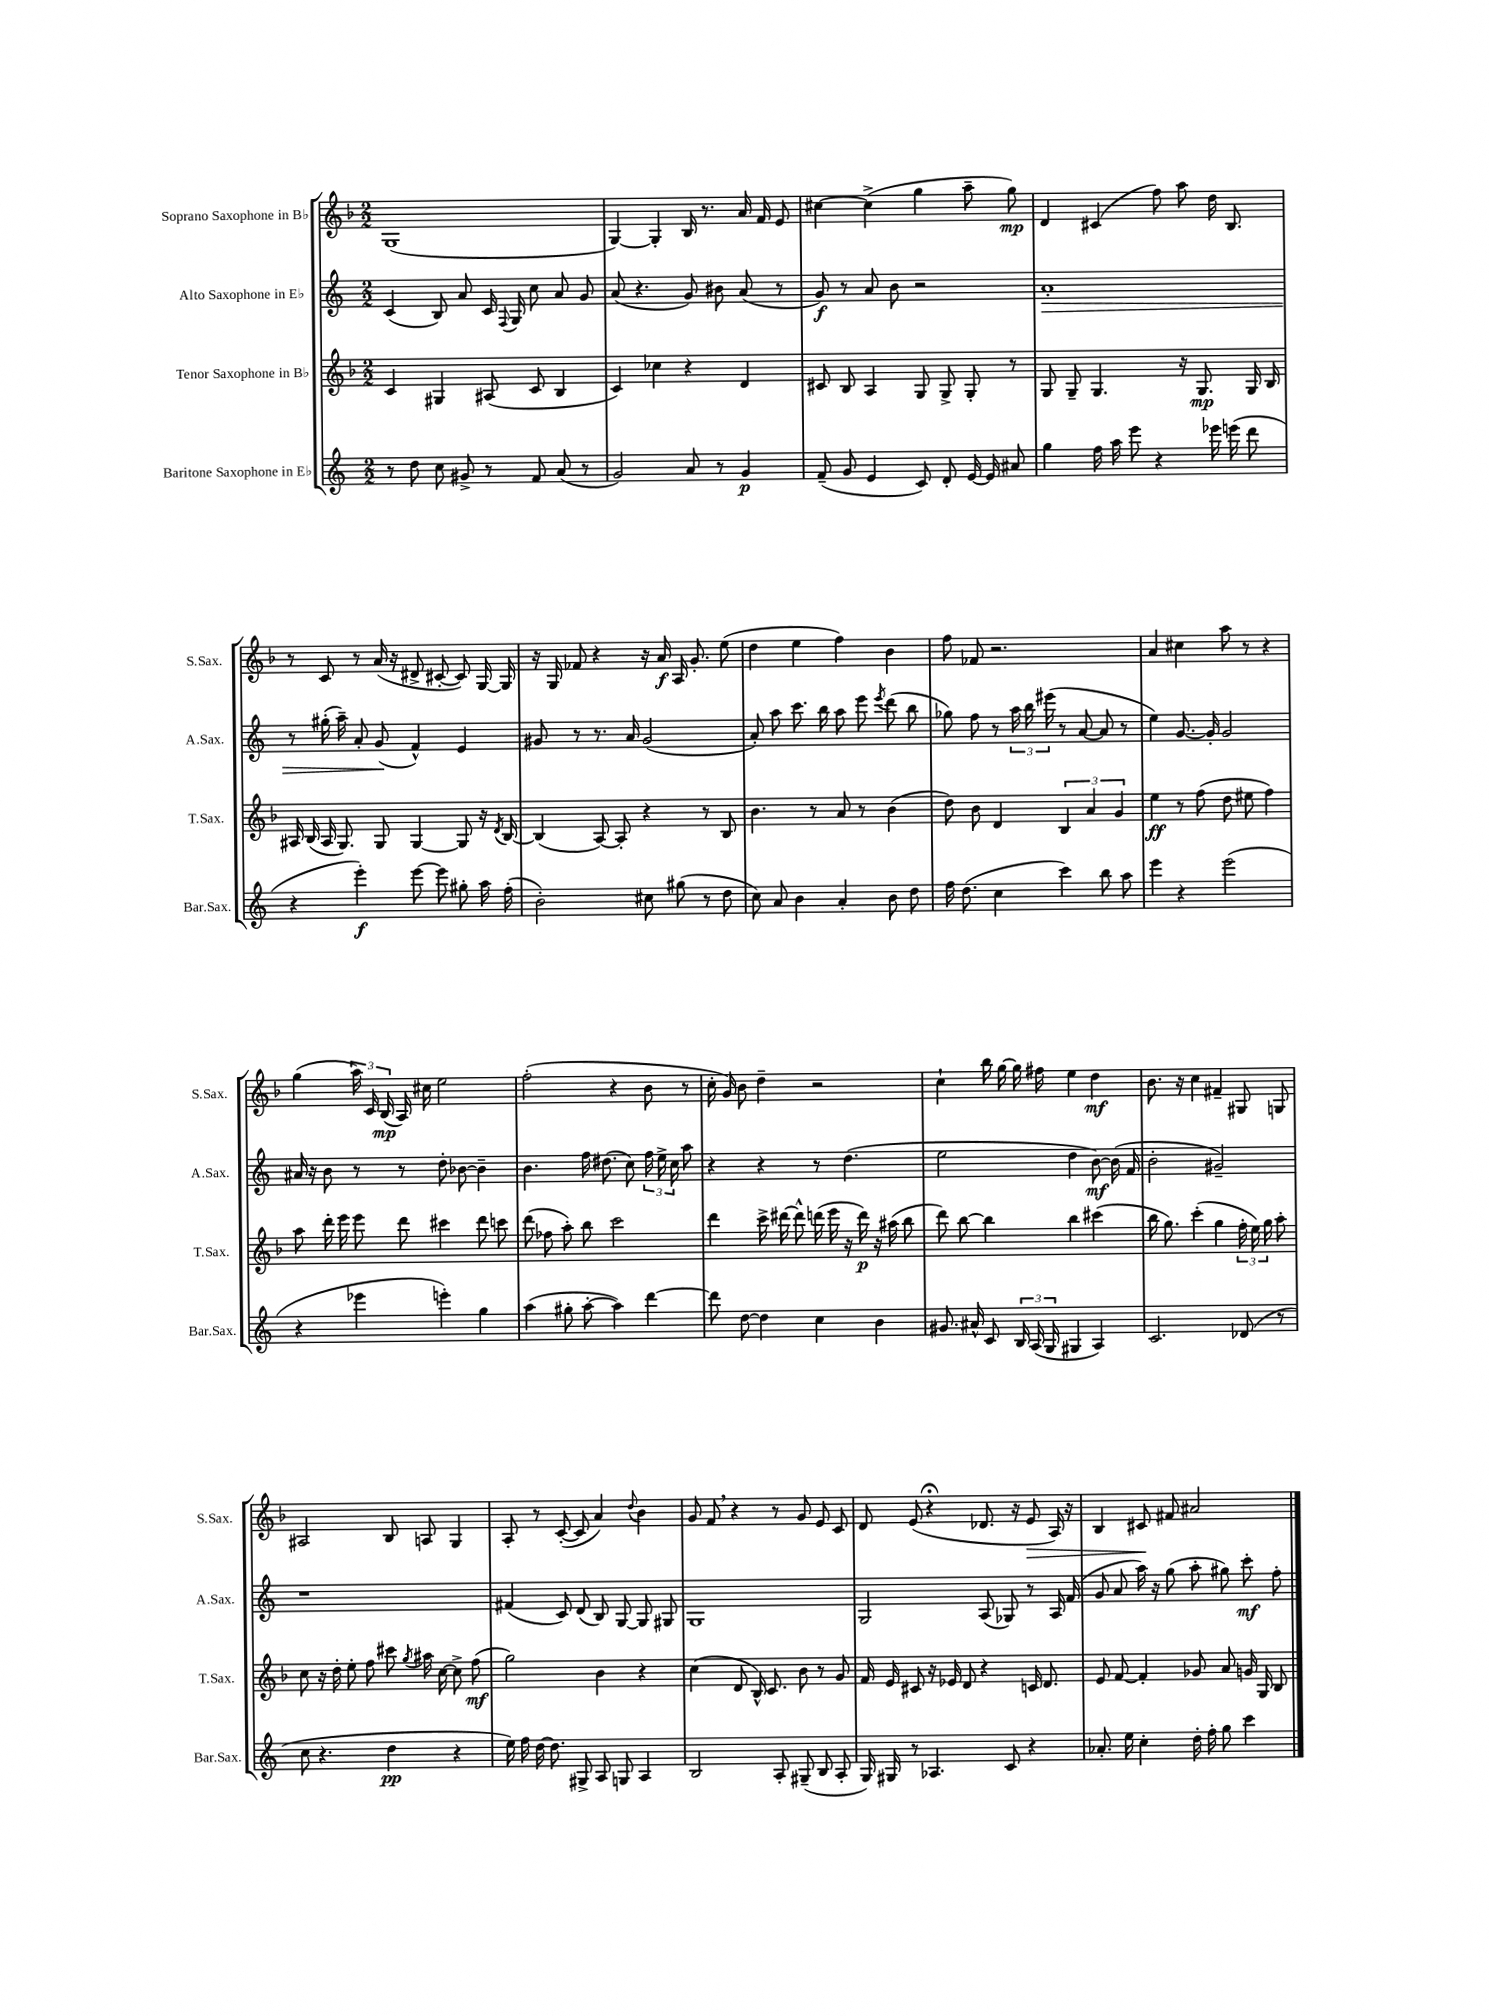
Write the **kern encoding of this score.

**kern	**dynam	**kern	**dynam	**kern	**dynam	**kern	**dynam
*part4	*part4	*part3	*part3	*part2	*part2	*part1	*part1
*staff4	*staff4	*staff3	*staff3	*staff2	*staff2	*staff1	*staff1
*I"Baritone Saxophone in E♭	*	*I"Tenor Saxophone in B♭	*	*I"Alto Saxophone in E♭	*	*I"Soprano Saxophone in B♭	*
*I'Bar.Sax.	*	*I'T.Sax.	*	*I'A.Sax.	*	*I'S.Sax.	*
*clefG2	*	*clefG2	*	*clefG2	*	*clefG2	*
*k[]	*	*k[b-]	*	*k[]	*	*k[b-]	*
*M2/2	*	*M2/2	*	*M2/2	*	*M2/2	*
=14	=14	=14	=14	=14	=14	=14	=14
8r	.	4c/	.	(4c/	.	(1G	.
8dd\	.	.	.	.	.	.	.
8cc\	.	4G#X/	.	8B/)	.	.	.
8g#X^/	.	.	.	8a/	.	.	.
8r	.	(8A#X/	.	16c/	.	.	.
.	.	.	.	8qqF/	.	.	.
.	.	.	.	16G/	.	.	.
8f/	.	8c/	.	8cc\	.	.	.
(8a/	.	4B-/	.	8a/	.	.	.
8r	.	.	.	8g/	.	.	.
=15	=15	=15	=15	=15	=15	=15	=15
2g/)	.	4c/)	.	(8a/	.	[4G/)	.
.	.	.	.	4.r	.	.	.
.	.	4cc-X\	.	.	.	4G'/]	.
8a/	.	4r	.	8g/)	.	16B-/	.
.	.	.	.	.	.	8.r	.
8r	.	.	.	8b#X\	.	.	.
4g/	p	4d/	.	(8a/	.	16a/	.
.	.	.	.	.	.	16f/	.
.	.	.	.	8r	.	8e/	.
=16	=16	=16	=16	=16	=16	=16	=16
(8f~/	.	8c#X/	.	8g/)	f	[4cc#X\	.
8g/	.	8B-/	.	8r	.	.	.
4e/	.	4A/	.	8a/	.	(4cc#^\]	.
.	.	.	.	8b\	.	.	.
8c/)	.	8G/	.	2r	.	4gg\	.
8d'/	.	8G^/	.	.	.	.	.
[16e/	.	8G'/	.	.	.	8aa~\	.
16e/]	.	.	.	.	.	.	.
8a#X/	.	8r	.	.	.	8gg\)	mp
=17	=17	=17	=17	=17	=17	=17	=17
!	!	!	!	!	!LO:HP:b	!	!
4gg\	.	8G/	.	1a'	>	4d/	.
.	.	8G~/	.	.	.	.	.
16ff\	.	4.G/	.	.	.	(4c#X/	.
16aa\	.	.	.	.	.	.	.
8eee\	.	.	.	.	.	.	.
4r	.	.	.	.	.	8ff\)	.
.	.	16r	.	.	.	8aa\	.
.	.	8.G/	mp	.	.	.	.
16eee-X\	.	.	.	.	.	16dd\	.
(16eeen\	.	.	.	.	.	8.B-/	.
8ddd\	.	16G/	.	.	.	.	.
.	.	16B-/	.	.	.	.	.
!!LO:LB:g=z
=18	=18	=18	=18	=18	=18	=18	=18
4r	.	16A#X/	.	8r	.	8r	.
.	.	(16B-/	.	.	.	.	.
.	.	16A#/	.	(16gg#X'\	.	8c/	.
.	.	8.G/)	.	16aa~\)	.	.	.
4eee'\)	f	.	.	8a'/	.	8r	.
.	.	8G/	.	(8g/	.	(16a/	.
.	.	.	.	.	.	16r	.
[8eee\	.	[4G/	.	4f^^/)	]	8d#X^/	.
8eee\]	.	.	.	.	.	[8c#X'/	.
8gg#X'\	.	8G/]	.	4e/	.	8c#/])	.
16aa\	.	16r	.	.	.	[16G/	.
.	.	8qd/	.	.	.	.	.
(16ff'\	.	[16B-/	.	.	.	16G/]	.
=19	=19	=19	=19	=19	=19	=19	=19
2b'\)	.	(4B-/]	.	8g#X/	.	16r	.
.	.	.	.	.	.	16G/	.
.	.	.	.	8r	.	8f-X/	.
.	.	[8A/)	.	8.r	.	4r	.
.	.	8A'/]	.	.	.	.	.
.	.	.	.	16a/	.	.	.
8cc#X\	.	4r	.	(2g#/	.	16r	.
.	.	.	.	.	.	16a/	f
(8gg#X\	.	.	.	.	.	16A/	.
.	.	.	.	.	.	8.g'/	.
8r	.	8r	.	.	.	.	.
8dd\	.	8B-/	.	.	.	(8ee\	.
=20	=20	=20	=20	=20	=20	=20	=20
8cc\)	.	4.b-\	.	8a'/)	.	4dd\	.
8a/	.	.	.	8aa\	.	.	.
4b\	.	.	.	8.ccc\	.	4ee\	.
.	.	8r	.	.	.	.	.
.	.	.	.	16bb\	.	.	.
4a'/	.	8a/	.	8aa\	.	4ff\)	.
.	.	8r	.	8eee\	.	.	.
.	.	.	.	8qeee/	.	.	.
8b\	.	(4b-\	.	(8ddd\	.	4b-\	.
8dd\	.	.	.	8bb\	.	.	.
=21	=21	=21	=21	=21	=21	=21	=21
16ff\	.	8dd\)	.	8gg-X\)	.	8ff\	.
(8.dd\	.	.	.	.	.	.	.
.	.	8b-\	.	8ff\	.	8f-X/	.
4cc\	.	4d/	.	8r	.	2.r	.
.	.	.	.	24aa\	.	.	.
.	.	.	.	24bb\	.	.	.
.	.	.	.	(24eee#X\	.	.	.
4ccc\)	.	6B-/	.	8r	.	.	.
.	.	.	.	[8a/	.	.	.
.	.	6a/	.	.	.	.	.
8bb\	.	.	.	8a/]	.	.	.
.	.	6g/	.	.	.	.	.
8aa\	.	.	.	8r	.	.	.
=22	=22	=22	=22	=22	=22	=22	=22
4eee\	.	4ee\	ff	4ee\)	.	4a/	.
4r	.	8r	.	[8.g/	.	4cc#X\	.
.	.	(8ff\	.	.	.	.	.
.	.	.	.	16g'/]	.	.	.
(2eee\	.	8dd\	.	2g/	.	8aa\	.
.	.	8ee#X\	.	.	.	8r	.
.	.	4ff\)	.	.	.	4r	.
!!LO:LB:g=z
=23	=23	=23	=23	=23	=23	=23	=23
4r	.	8aa\	.	16a#X/	.	(4gg\	.
.	.	.	.	16r	.	.	.
.	.	16ddd'\	.	8b\	.	.	.
.	.	16eee\	.	.	.	.	.
4eee-X\	.	8eee\	.	8r	.	24aa\)	.
.	.	.	.	.	.	24c/	.
.	.	.	.	.	.	(24B-/	mp
.	.	8ddd\	.	8r	.	16A/)	.
.	.	.	.	.	.	16cc#X\	.
4eeen'\)	.	4ccc#X\	.	8dd'\	.	2ee\	.
.	.	.	.	[8b-X\	.	.	.
4gg\	.	8ddd\	.	4b-~\]	.	.	.
.	.	8cccn\	.	.	.	.	.
=24	=24	=24	=24	=24	=24	=24	=24
(4aa\	.	(8ddd\	.	4.b\	.	(2ff'\	.
.	.	8ff-X\	.	.	.	.	.
8gg#X'\	.	8aa'\)	.	.	.	.	.
[8aa'\	.	8bb-\	.	16ff\	.	.	.
.	.	.	.	(8.dd#X\	.	.	.
4aa\])	.	2ccc\	.	.	.	4r	.
.	.	.	.	8cc\)	.	.	.
[4ddd\	.	.	.	24ff\	.	8b-\	.
.	.	.	.	24ee^\	.	.	.
.	.	.	.	24cc\	.	.	.
.	.	.	.	8aa\	.	8r	.
=25	=25	=25	=25	=25	=25	=25	=25
8ddd\]	.	4ddd\	.	4r	.	16cc'\	.
.	.	.	.	.	.	16g/)	.
[8dd\	.	.	.	.	.	8b-\	.
4dd\]	.	16ccc^\	.	4r	.	4dd~\	.
.	.	[16ddd#X\	.	.	.	.	.
.	.	8ddd#^^\]	.	.	.	.	.
4cc\	.	(16dddn\	.	8r	.	2r	.
.	.	16eee\	.	.	.	.	.
.	.	16r	.	(4.dd\	.	.	.
.	.	16ddd\)	p	.	.	.	.
4b\	.	16r	.	.	.	.	.
.	.	(16aa#X\	.	.	.	.	.
.	.	8bb-\	.	.	.	.	.
=26	=26	=26	=26	=26	=26	=26	=26
8.g#X/	.	8ddd\)	.	2ee\	.	4cc`\	.
.	.	[8bb-\	.	.	.	.	.
16a#X^^/	.	.	.	.	.	.	.
8c/	.	4bb-\]	.	.	.	16bb-\	.
.	.	.	.	.	.	[16gg\	.
24B/	.	.	.	.	.	16gg\]	.
(24A/	.	.	.	.	.	.	.
.	.	.	.	.	.	16ff#X\	.
24G/	.	.	.	.	.	.	.
4G#X/	.	4bb-\	.	4dd\	.	4ee\	.
4A/)	.	(4ccc#X\	.	[8b\)	mf	4dd\	mf
.	.	.	.	(16b\]	.	.	.
.	.	.	.	16f/	.	.	.
=27	=27	=27	=27	=27	=27	=27	=27
2.c/	.	16bb-\	.	2b'\	.	8.b-\	.
.	.	8.gg\)	.	.	.	.	.
.	.	.	.	.	.	16r	.
.	.	(4ccc'\	.	.	.	4cc\	.
.	.	4gg\	.	2g#X~/)	.	4f#X~/	.
(8d-X/	.	24ff'\	.	.	.	8G#X/	.
.	.	24ee\)	.	.	.	.	.
.	.	24gg\	.	.	.	.	.
8r	.	8aa'\	.	.	.	8Gn/	.
!!LO:LB:g=z
=28	=28	=28	=28	=28	=28	=28	=28
8cc\	.	8cc\	.	1r	.	2A#X/	.
4.r	.	16r	.	.	.	.	.
.	.	16dd'\	.	.	.	.	.
.	.	8ee'\	.	.	.	.	.
.	.	8ff\	.	.	.	.	.
4dd\	pp	8ccc#X\	.	.	.	8B-/	.
.	.	8qgg/	.	.	.	.	.
.	.	16aa#X\	.	.	.	8An/	.
.	.	[16cc\	.	.	.	.	.
4r	.	8cc^\]	.	.	.	4G/	.
.	.	(8ff\	mf	.	.	.	.
=29	=29	=29	=29	=29	=29	=29	=29
16ee\)	.	2gg\)	.	(4f#X/	.	8A'/	.
16ff\	.	.	.	.	.	.	.
[16dd\	.	.	.	.	.	8r	.
8.dd\]	.	.	.	.	.	.	.
.	.	.	.	8c/)	.	([8c'/	.
8G#X^/	.	.	.	(8d/	.	8c/]	.
8A/	.	4b-\	.	8B/)	.	4a/)	.
8Gn/	.	.	.	[8G/	.	.	.
.	.	.	.	.	.	8qqdd/	.
4A/	.	4r	.	8G/]	.	4b-\	.
.	.	.	.	8G#X/	.	.	.
=30	=30	=30	=30	=30	=30	=30	=30
2B/	.	(4cc\	.	1G	.	8g/	.
.	.	.	.	.	.	8f,/	.
.	.	8d/	.	.	.	4r	.
.	.	16B-^^/)	.	.	.	.	.
.	.	8.c/	.	.	.	.	.
8A'/	.	.	.	.	.	8r	.
(8G#X~/	.	8b-\	.	.	.	8g/	.
8B/	.	8r	.	.	.	8e/	.
8A'/	.	8g/	.	.	.	8c/	.
=31	=31	=31	=31	=31	=31	=31	=31
16G/)	.	16f/	.	2G/	.	8d/	.
16G#X/	.	16e/	.	.	.	.	.
8r	.	8c#X/	.	.	.	(8e/	.
4.A-X/	.	16r	.	.	.	4r;<	.
.	.	16e-X/	.	.	.	.	.
.	.	8d/	.	.	.	.	.
.	.	4r	.	(8A/	.	8.d-X/	.
8c/	.	.	.	8G-X/)	.	.	.
.	.	.	.	.	.	16r	.
!	!	!	!	!	!	!	!LO:HP:b
4r	.	16cn/	.	8r	.	8e/	>
.	.	8.d/	.	.	.	.	.
.	.	.	.	16A/	.	16A/)	.
.	.	.	.	(16f/	.	16r	.
=32	=32	=32	=32	=32	=32	=32	=32
8.a-X'/	.	8e/	.	8g/	.	4B-/	.
.	.	[8f/	.	8a/	.	.	.
16ee\	.	.	.	.	.	.	.
4cc'\	.	4f'/]	.	16aa\)	.	8c#X/	.
.	.	.	.	16r	.	.	.
.	.	.	.	(8gg\	.	8f#X/	]
16dd'\	.	8g-X/	.	8aa'\	.	2a#X/	.
16ff'\	.	.	.	.	.	.	.
8gg\	.	8a/	.	8gg#X\)	.	.	.
4ccc\	.	16gn/	.	8ccc'\	mf	.	.
.	.	16G/	.	.	.	.	.
.	.	8B-/	.	8ff'\	.	.	.
==	==	==	==	==	==	==	==
*-	*-	*-	*-	*-	*-	*-	*-
